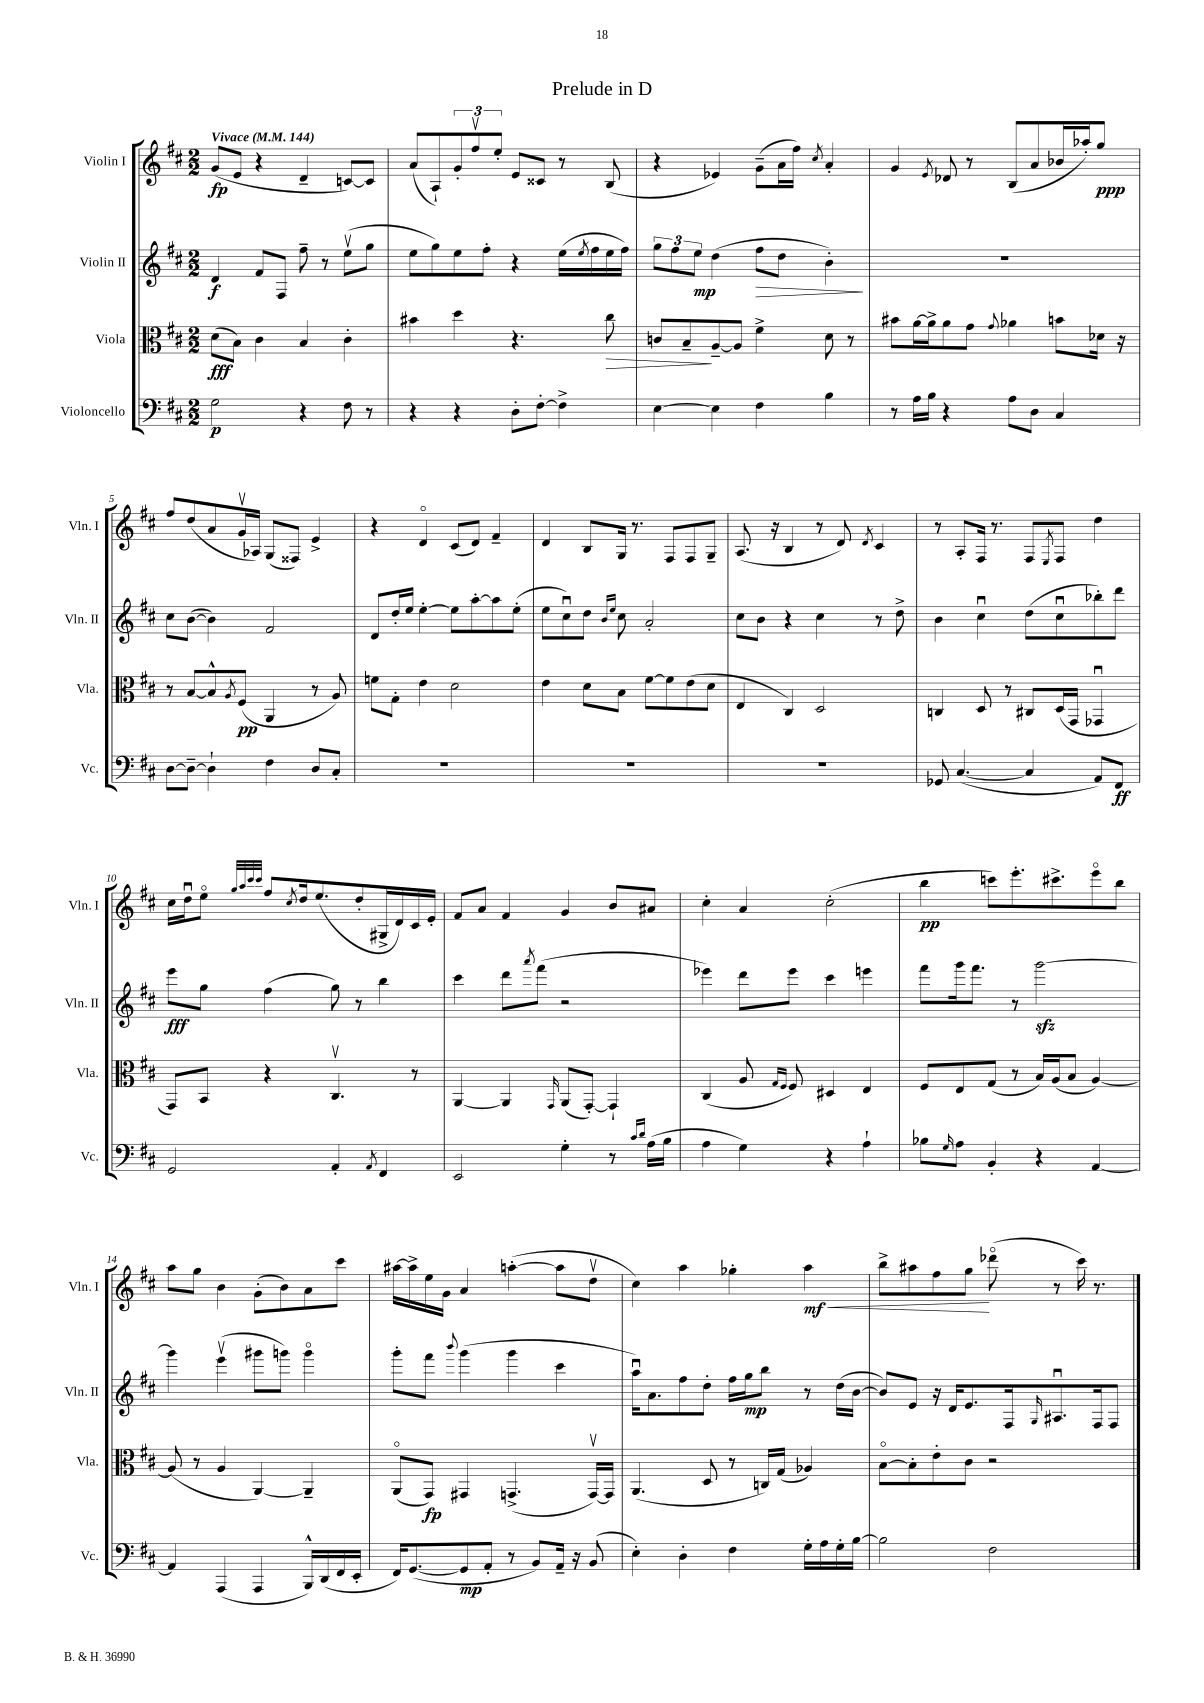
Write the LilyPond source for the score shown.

\header { title = "Prelude in D" }
<<
\new StaffGroup <<
\new Staff = "s0" \with { instrumentName = "Violin I" shortInstrumentName = "Vln. I" } {
    \clef treble \key d \major \numericTimeSignature \time 2/2 \tempo "Vivace" 4 = 144
    g'8\fp( e'8 r4 d'4-- c'8~) c'8 |
    a'8( a8-!) \tuplet 3/2 { g'8-. fis''8\upbow e''8-. } e'8 cisis'8 r8 b8( |
    r4 ees'4) g'8--( a'16 fis''16) \acciaccatura { cis''8 } a'4-. |
    g'4 \acciaccatura { e'8 } des'8 r8 b8( a'8 bes'16 aes''16-.) g''8\ppp |
    fis''8 d''8( a'8 g'16\upbow aes16) g8( fisis8) e'4-> |
    r4 d'4\flageolet cis'8( d'8) fis'4-- |
    d'4 b8 g16 r8. fis8 fis8 g8-- |
    a8.( r16 b4 r8 d'8) \acciaccatura { d'8 } cis'4 |
    r8 a8-. fis16 r8. fis8 \acciaccatura { e8 } fis8 d''4 |
    cis''16 d''16\downbow e''8\flageolet \grace { g''32 a''32 cis'''32 cis'''32 } fis''8 \acciaccatura { cis''8 } d''16 e''8.( d''8-. gis16-> d'16) cis'16 e'16-. |
    fis'8 a'8 fis'4 g'4 b'8 ais'8 |
    cis''4-. a'4 cis''2-.( |
    b''4\pp c'''8) e'''8.-. cis'''8.-> e'''8\flageolet b''8 |
    a''8 g''8 b'4 g'8-.( b'8) a'8 cis'''8 |
    ais''16~ ais''16-> e''16 g'16 a'4 a''4~-.( a''8 d''8\upbow |
    cis''4) a''4 ges''4-. a''4\mf\< |
    b''8-> ais''8 fis''8 g''8\! des'''8\flageolet( r8 cis'''16) r8. \bar "|." |
}
\new Staff = "s1" \with { instrumentName = "Violin II" shortInstrumentName = "Vln. II" } {
    \clef treble \key d \major \numericTimeSignature \time 2/2
    d'4\f fis'8 fis8 fis''8-- r8 e''8\upbow( g''8 |
    e''8 g''8) e''8 fis''8-. r4 e''16( \acciaccatura { e''8 } fis''16 e''16 fis''16) |
    \tuplet 3/2 { g''8 fis''8 e''8\mp } d''4( fis''8\> d''8 b'4-.\!) |
    R1 |
    cis''8 b'8~( b'4) fis'2 |
    d'8 d''16-. e''16 e''4~-. e''8 a''8~-. a''8 e''8-.( |
    e''8 cis''8\downbow) d''8 \grace { b'16 e''16 } cis''8 a'2-. |
    cis''8 b'8 r4 cis''4 r8 d''8-> |
    b'4 cis''4\downbow d''8( cis''8\downbow bes''8-.) d'''8 |
    e'''8\fff g''8 fis''4( g''8) r8 b''4 |
    cis'''4 d'''8 \acciaccatura { a'''8 } fis'''8( r2 |
    ees'''4) d'''8 ees'''8 cis'''4 e'''4 |
    fis'''8 g'''16 fis'''8. r8 g'''2~\sfz |
    g'''4 e'''4\upbow( gis'''8 g'''8) g'''4\flageolet |
    g'''8-. fis'''8 \appoggiatura { b'''8 } g'''4( g'''4 cis'''4 |
    a''16\downbow) a'8. fis''8 d''8-. fis''16 g''16\mp b''8 r8 d''16( b'16~ |
    b'8) e'8 r16 d'16 e'8. fis16 \grace { g16 } ais8.\downbow fis16 fis8 \bar "|." |
}
\new Staff = "s2" \with { instrumentName = "Viola" shortInstrumentName = "Vla." } {
    \clef alto \key d \major \numericTimeSignature \time 2/2
    d'8\fff( b8) cis'4 b4 cis'4-. |
    bis'4 d''4 r4. cis''8\> |
    c'8 b8--\! a8~-- a8 fis'4-> d'8 r8 |
    bis'8 a'16~ a'16-> a'8 g'8 \appoggiatura { g'8 } aes'4 b'8 des'16 r16 |
    r8 b8~ b8-^ \acciaccatura { a8 } fis8\pp( a,4 r8 a8) |
    f'8 g8-. e'4 d'2 |
    e'4 d'8 b8 fis'8~ fis'8 e'8( d'8 |
    e4 cis4) d2 |
    c4 d8 r8 cis8 d16( g,16 ges,4\downbow |
    g,8) b,8 r4 cis4.\upbow r8 |
    a,4~ a,4 \grace { g,16 } a,8( g,8~-.) g,4-! |
    cis4( a8 \grace { g16 fis16 } fis8) dis4 e4 |
    fis8 e8 g8( r8 b16) a16( b8 a4~) |
    a8( r8 a4 a,4~) a,4-- |
    a,8\flageolet( g,8\fp) gis,4 g,4.->( g,16~\upbow) g,16 |
    a,4.( d8 r8 c16) g16( aes4) |
    b8~\flageolet b8-. e'8-. cis'8 r2 \bar "|." |
}
\new Staff = "s3" \with { instrumentName = "Violoncello" shortInstrumentName = "Vc." } {
    \clef bass \key d \major \numericTimeSignature \time 2/2
    g2\p r4 fis8 r8 |
    r4 r4 d8-. fis8~-. fis4-> |
    e4~ e4 fis4 b4 |
    r8 a16 b16 r4 a8 d8 cis4 |
    d8~ d8~-- d4-! fis4 d8 cis8-. |
    R1 |
    R1 |
    R1 |
    ges,8 cis4.~( cis4 a,8) fis,8\ff |
    g,2 a,4-. \acciaccatura { a,8 } fis,4 |
    e,2 g4-. r8 \grace { cis'16 d'16 } a16( b16 |
    a4 g4) r4 a4-! |
    bes8 \grace { g16 } a8 b,4-. r4 a,4~ |
    a,4 a,,4( a,,4 b,,16-^) d,16( fis,16 e,16-. |
    fis,16) g,8.~( g,8\mp a,8-. r8 b,8) a,16-- r16 b,8( |
    e4-.) d4-. fis4 g16-. a16 g16-. b16~ |
    b2 fis2 \bar "|." |
}
>>
>>
